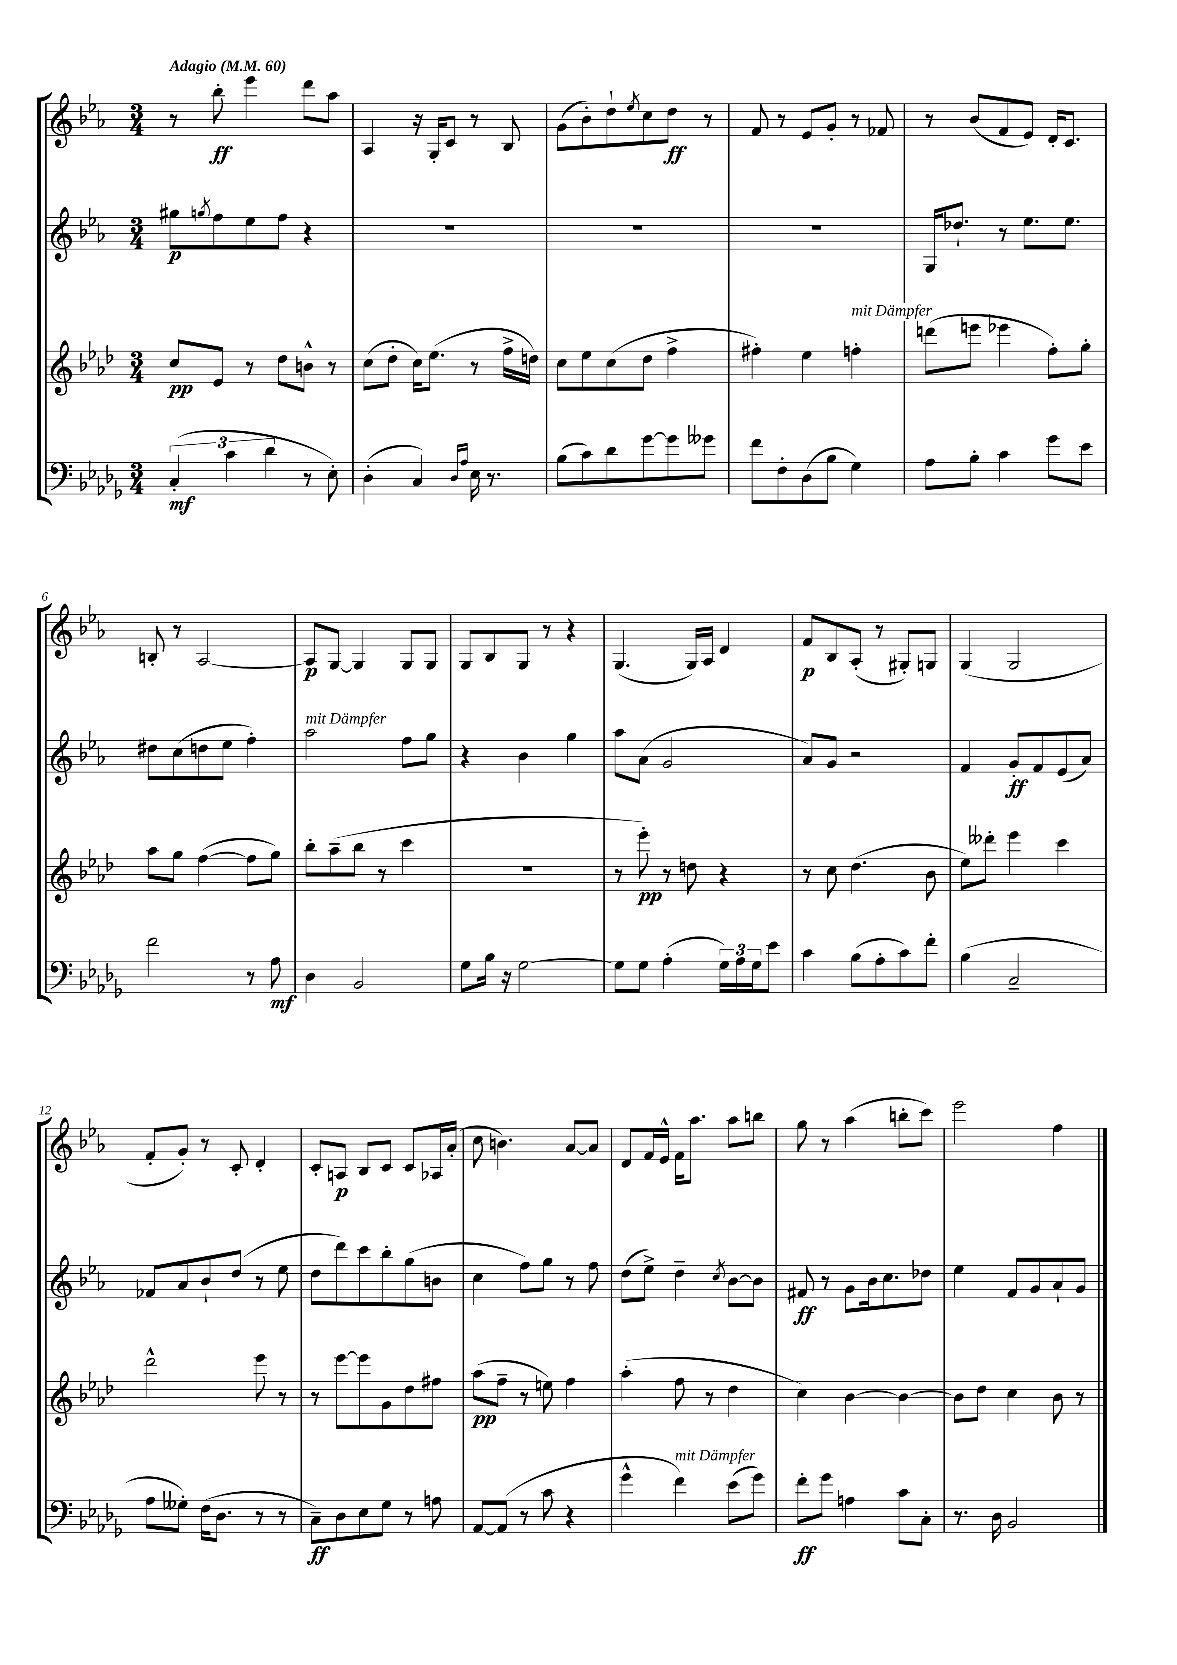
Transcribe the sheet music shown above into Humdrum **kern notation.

**kern	**kern	**kern	**kern
*staff4	*staff3	*staff2	*staff1
*clefF4	*clefG2	*clefG2	*clefG2
*k[b-e-a-d-g-]	*k[b-e-a-d-]	*k[b-e-a-]	*k[b-e-a-]
*M3/4	*M3/4	*M3/4	*M3/4
*MM60	*MM60	*MM60	*MM60
(6C'/	8cc/L	8gg#\L	8r
.	.	8qgg/	.
.	8e-/J	8ff\	8bb-'\
6c\	.	.	.
.	8r	8ee-\	4eee-\
6d-\	.	.	.
.	8dd-\L	8ff\J	.
8r	8b^^\J	4r	8ddd\L
8E-'\)	8r	.	8aa-\J
=	=	=	=
(4D-'\	(8cc\L	2.r	4A-/
.	8dd-'\J	.	.
4C/)	16cc\LK)	.	16r
.	(8.ee-\J	.	16G'/LK
.	.	.	8c/J
16qqD-/LL	.	.	.
16qqA-/JJ	.	.	.
16E-\	8r	.	8r
8.r	.	.	.
.	16ff^\LL	.	8B-/
.	16dd\JJ)	.	.
=	=	=	=
(8B-\L	8cc\L	2.r	(8g\L
8c\)	8ee-\	.	8b-'\)
8d-\	(8cc\	.	8dd`\
.	.	.	8qee-/
[8g-\	8dd-\J	.	8cc\
8g-\]	4ff^\	.	8dd\J
8g--\J	.	.	8r
=	=	=	=
8f\L	4ff#'\)	2.r	8f/
8F'\	.	.	8r
(8D-\	4ee-\	.	8e-/L
8B-\J	.	.	8g'/J
4G-\)	4ff'\	.	8r
.	.	.	8f-/
=	=	=	=
8A-\L	(8ddd\L	16G/LK	8r
.	.	8.dd-`/J	.
8B-'\J	8eee\J	.	(8b-/L
4c\	4eee-\	8r	8f/
.	.	8.ee-\L	8e-/J)
8g-\L	8ff'\L)	.	16d'/LK
.	.	8.ee-\J	8.c/J
8e-\J	8gg'\J	.	.
=	=	=	=
2f\	8aa-\L	8dd#\L	8B'/
.	8gg\J	(8cc\	8r
.	([4ff\	8dd\	[2A-/
.	.	8ee-\J	.
8r	8ff\]L	4ff'\)	.
8A-\	8gg\J)	.	.
=	=	=	=
4D-\	8bb-'\L	2aa-\	8A-/]L
.	(8aa-~\	.	[8G/J
2BB-/	8bb-\J	.	4G/]
.	8r	.	.
.	4ccc\	8ff\L	8G/L
.	.	8gg\J	8G/J
=	=	=	=
8G-\L	2.r	4r	8G/L
16B-\Jk	.	.	8B-/
16r	.	.	.
[2G-\	.	4b-\	8G/J
.	.	.	8r
.	.	4gg\	4r
=	=	=	=
8G-\]L	8r	8aa-\L	(4.G/
8G-\J	8eee-'\)	(8a-\J	.
(4A-'\	8r	2g/	.
.	8dd\	.	16G/LL)
.	.	.	16A-/JJ
24G-\LL)	4r	.	4d/
24A-\	.	.	.
24G-\J	.	.	.
8e-\J	.	.	.
=	=	=	=
4c\	8r	8a-/L)	8f/L
.	8cc\	8g/J	8B-/
(8B-\L	(4.dd-\	2r	(8A-'/J
8A-'\	.	.	8r
8c\)	.	.	8G#'/L)
8f'\J	8b-\	.	8G/J
=	=	=	=
(4B-\	8ee-\L)	4f/	(4G/
.	8ddd--'\J	.	.
2C~/	4eee-\	8g'/L	2G/
.	.	8f/	.
.	4ccc\	(8e-/	.
.	.	8a-/J)	.
=	=	=	=
8A-\L	2ddd-^^\	8f-/L	8f'/L
8G--'\J)	.	8a-/	8g'/J)
(16F\LK	.	8b-`/	8r
8.D-\J	.	.	.
.	.	(8dd/J	8c'/
8r	8eee-\	8r	4d'/
8r	8r	8ee-\	.
=	=	=	=
8C~\L)	8r	8dd\L	8c'/L
8D-\	[8eee-\L	8ddd\)	8A/J
8E-\	8eee-\]	8ccc\	8B-/L
8G-\J	8g\	8bb-'\	8c/J
8r	8dd-\	(8gg\	8c/L
8A\	8ff#\J	8b\J	16A-/L
.	.	.	(16a-'/JJ
=	=	=	=
[8AA-/L	(8aa-\L	4cc\	8cc\
(8AA-/]J	8ff~\J	.	4.b\)
8r	8r	8ff\L)	.
8c\	8ee\)	8gg\J	.
4r	4ff\	8r	[8a-/L
.	.	8ff\	8a-/]J
=	=	=	=
4g-^^\	(4aa-'\	(8dd\L	8d/L
.	.	8ee-^\J)	16f/L
.	.	.	16e-^^/JJ
4f\)	8ff\	4dd~\	16f\LK
.	.	.	8.aa-\J
.	8r	.	.
.	.	8qcc/	.
(8e-\L	4dd-\	[8b-\L	8aa-\L
8g-\J)	.	8b-\]J	8bb\J
=	=	=	=
8f'\L	4cc\)	8f#/	8gg\
8g-\J	.	8r	8r
4A\	[4b-\	8g\L	(4aa-\
.	.	16b-\k	.
.	.	8.cc\	.
8c\L	4b-\_	.	8bb'\L
8C'\J	.	8dd-\J	8ccc\J)
=	=	=	=
8.r	8b-\]L	4ee-\	2eee-\
.	8dd-\J	.	.
16D-\	.	.	.
2BB-/	4cc\	8f/L	.
.	.	8g/	.
.	8b-\	8a-`/	4ff\
.	8r	8g/J	.
==	==	==	==
*-	*-	*-	*-
